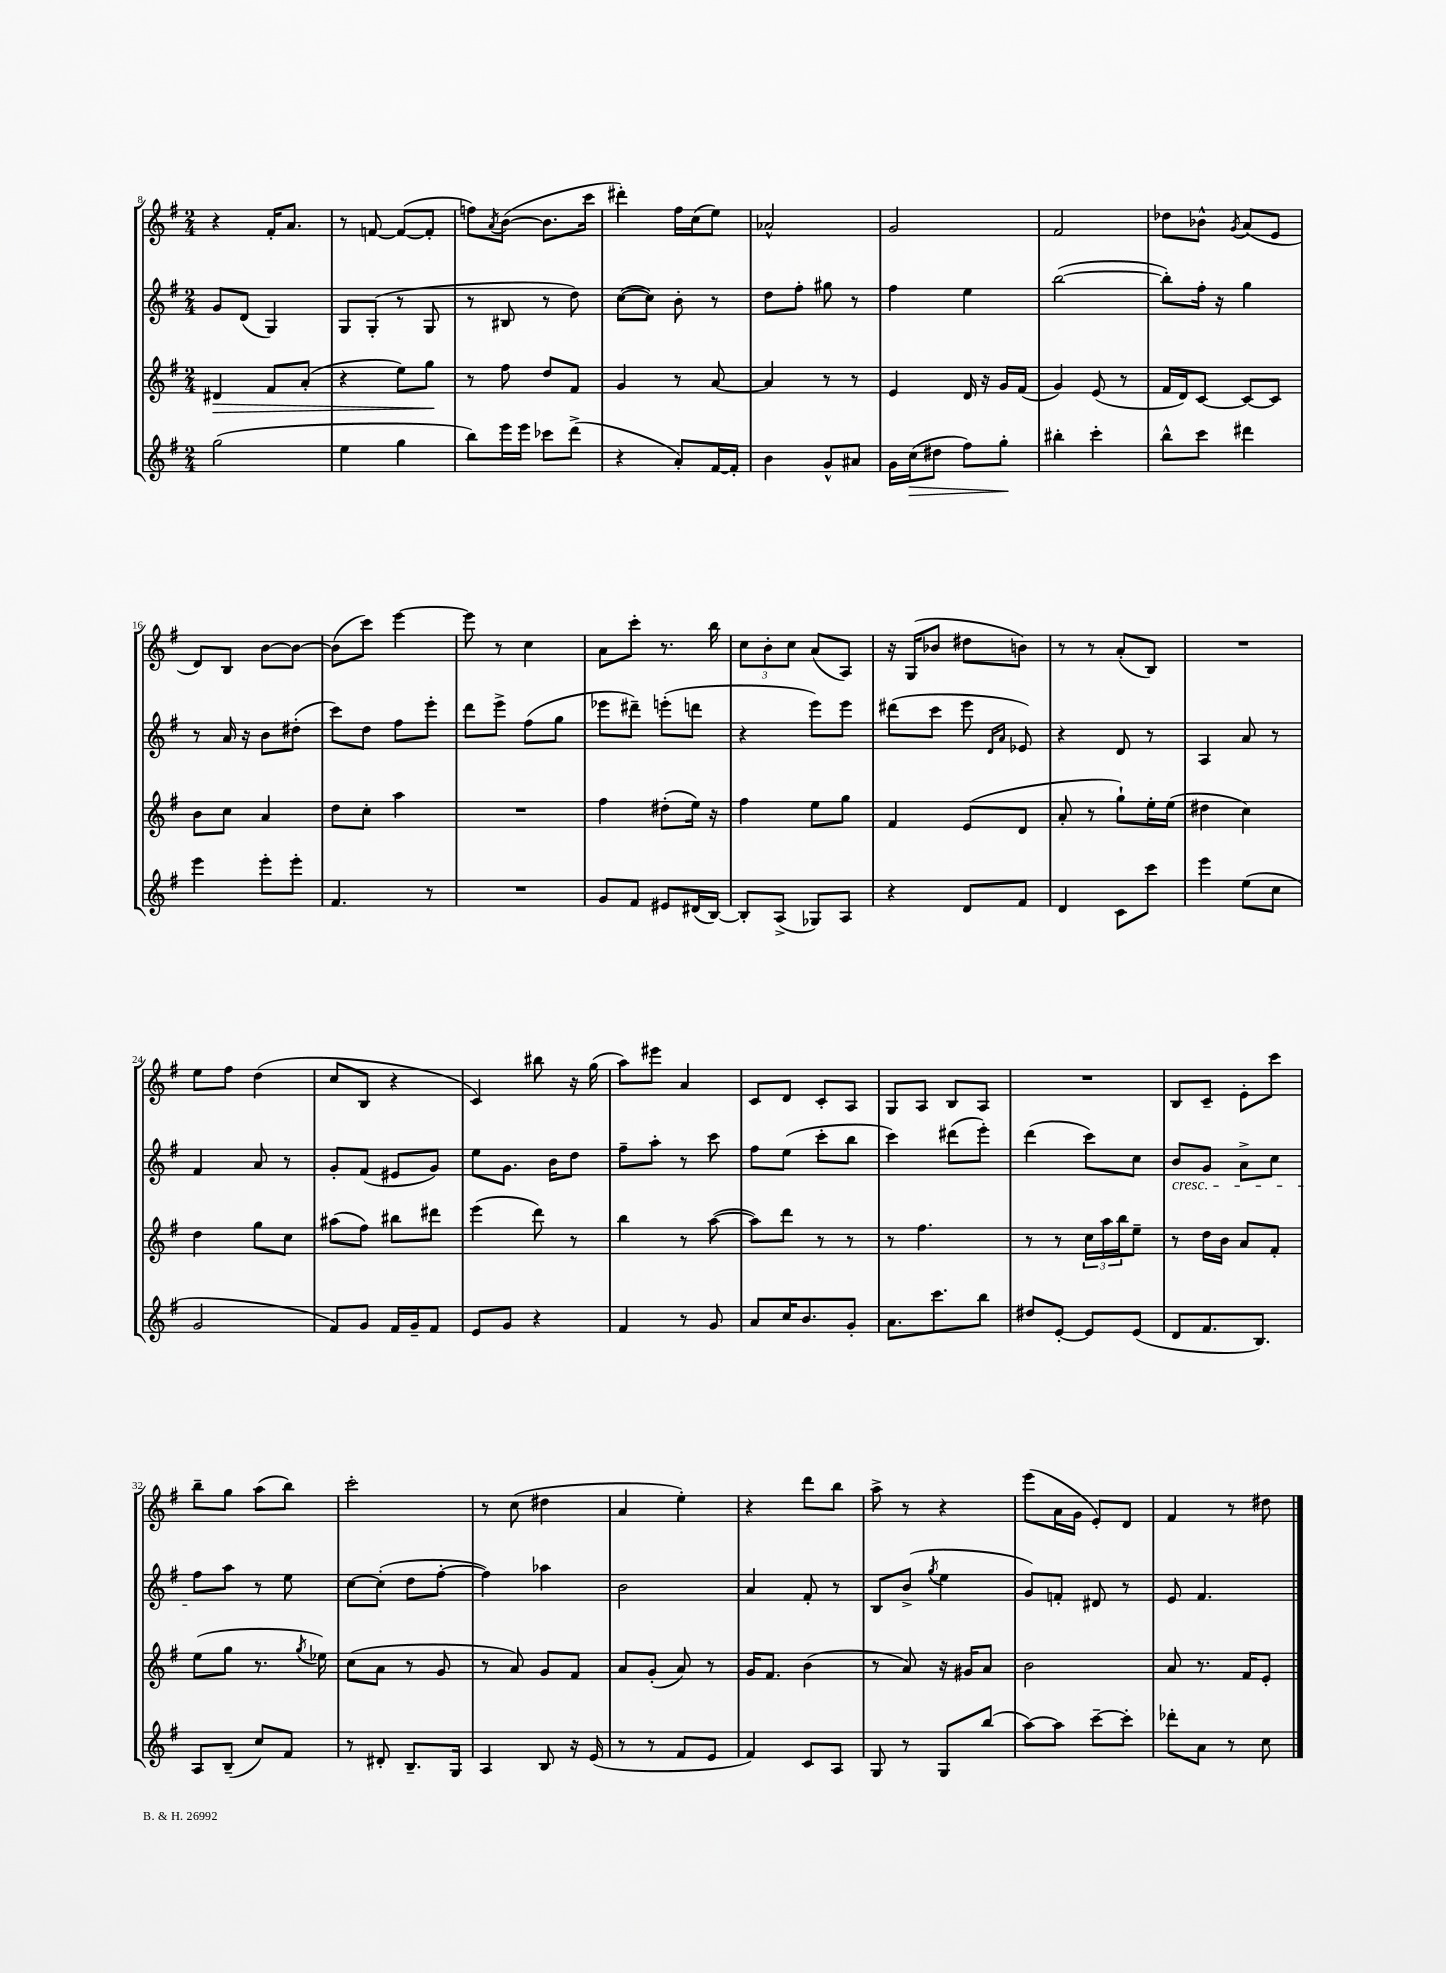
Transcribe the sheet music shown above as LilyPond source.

<<
\new StaffGroup <<
\new Staff = "s0" {
    \clef treble \key g \major \numericTimeSignature \time 2/4
    r4 fis'16-. a'8. |
    r8 f'8~ f'8~( f'8-. |
    f''8) \acciaccatura { a'8 } b'8~( b'8. c'''16 |
    dis'''4-.) fis''16 c''16( e''8) |
    aes'2-^ |
    g'2 |
    fis'2 |
    des''8 bes'8-^ \acciaccatura { g'8 } a'8( e'8 |
    d'8) b8 b'8~ b'8~ |
    b'8( c'''8) e'''4~ |
    e'''8 r8 c''4 |
    a'8 c'''8-. r8. b''16 |
    \tuplet 3/2 { c''8 b'8-. c''8 } a'8( a8) |
    r16 g16( bes'8 dis''8 b'8) |
    r8 r8 a'8-.( b8) |
    R2 |
    e''8 fis''8 d''4( |
    c''8 b8 r4 |
    c'4) bis''8 r16 g''16( |
    a''8) eis'''8 a'4 |
    c'8 d'8 c'8-. a8 |
    g8 a8 b8 a8 |
    R2 |
    b8 c'8-- e'8-. c'''8 |
    b''8-- g''8 a''8( b''8) |
    c'''2-. |
    r8 c''8( dis''4 |
    a'4 e''4-.) |
    r4 d'''8 b''8 |
    a''8-> r8 r4 |
    e'''8( a'16 g'16 e'8-.) d'8 |
    fis'4 r8 dis''8 \bar "|." |
}
\new Staff = "s1" {
    \clef treble \key g \major \numericTimeSignature \time 2/4
    g'8 d'8( g4) |
    g8 g8-.( r8 g8 |
    r8 bis8 r8 d''8) |
    c''8~( c''8) b'8-. r8 |
    d''8 fis''8-. gis''8 r8 |
    fis''4 e''4 |
    b''2~( |
    b''8-.) fis''16-. r16 g''4 |
    r8 a'16 r16 b'8 dis''8-.( |
    c'''8) d''8 fis''8 e'''8-. |
    d'''8 e'''8-> fis''8( g''8 |
    ees'''8 dis'''8--) e'''8-.( d'''8 |
    r4 e'''8) e'''8 |
    dis'''8( c'''8 e'''8 \grace { d'16 a'16 } ees'8) |
    r4 d'8 r8 |
    a4 a'8 r8 |
    fis'4 a'8 r8 |
    g'8-. fis'8( eis'8 g'8) |
    e''8 g'8. b'16 d''8 |
    fis''8-- a''8-. r8 c'''8 |
    fis''8 e''8( c'''8-. b''8 |
    c'''4) dis'''8( e'''8-.) |
    d'''4( c'''8) c''8 |
    b'8\cresc g'8 a'8-> c''8 |
    fis''8\! a''8 r8 e''8 |
    c''8~ c''8-.( d''8 fis''8~-. |
    fis''4) aes''4 |
    b'2 |
    a'4 fis'8-. r8 |
    b8 b'8->( \acciaccatura { g''8 } e''4 |
    g'8) f'8-. dis'8 r8 |
    e'8 fis'4. \bar "|." |
}
\new Staff = "s2" {
    \clef treble \key g \major \numericTimeSignature \time 2/4
    dis'4\> fis'8 a'8-.( |
    r4 e''8) g''8\! |
    r8 fis''8 d''8 fis'8 |
    g'4 r8 a'8~ |
    a'4 r8 r8 |
    e'4 d'16 r16 g'16 fis'16( |
    g'4) e'8( r8 |
    fis'16 d'16) c'8~ c'8~ c'8 |
    b'8 c''8 a'4 |
    d''8 c''8-. a''4 |
    R2 |
    fis''4 dis''8-.( e''16) r16 |
    fis''4 e''8 g''8 |
    fis'4 e'8( d'8 |
    a'8-. r8 g''8-!) e''16-. e''16( |
    dis''4 c''4) |
    d''4 g''8 c''8 |
    ais''8( fis''8) bis''8 dis'''8 |
    e'''4( d'''8) r8 |
    b''4 r8 a''8~( |
    a''8) d'''8 r8 r8 |
    r8 fis''4. |
    r8 r8 \tuplet 3/2 { c''16 a''16 b''16 } e''8-- |
    r8 d''16 b'16 a'8 fis'8-. |
    e''8( g''8 r8. \acciaccatura { g''8 } ees''16) |
    c''8( a'8 r8 g'8 |
    r8 a'8) g'8 fis'8 |
    a'8 g'8-.( a'8) r8 |
    g'16 fis'8. b'4( |
    r8 a'8) r16 gis'16 a'8 |
    b'2 |
    a'8 r8. fis'16 e'8-. \bar "|." |
}
\new Staff = "s3" {
    \clef treble \key g \major \numericTimeSignature \time 2/4
    g''2( |
    e''4 g''4 |
    b''8) e'''16 e'''16 ces'''8 d'''8->( |
    r4 a'8-.) fis'16~ fis'16-. |
    b'4 g'8-^ ais'8 |
    g'16 c''16\>( dis''8 fis''8) g''8-.\! |
    bis''4-. c'''4-. |
    b''8-^ c'''8 dis'''4 |
    e'''4 e'''8-. e'''8-. |
    fis'4. r8 |
    R2 |
    g'8 fis'8 eis'8 dis'16( b16~) |
    b8-. a8->( ges8) a8 |
    r4 d'8 fis'8 |
    d'4 c'8 c'''8 |
    e'''4 e''8( c''8 |
    g'2 |
    fis'8) g'8 fis'16 g'16-- fis'8 |
    e'8 g'8 r4 |
    fis'4 r8 g'8 |
    a'8 c''16 b'8. g'8-. |
    a'8. c'''8. b''8 |
    dis''8 e'8~-. e'8 e'8( |
    d'8 fis'8. b8.) |
    a8 b8--( c''8) fis'8 |
    r8 dis'8-. b8.-- g16 |
    a4 b8 r16 e'16( |
    r8 r8 fis'8 e'8 |
    fis'4) c'8 a8 |
    g8 r8 g8 b''8( |
    a''8~) a''8 c'''8~-- c'''8-. |
    des'''8-. a'8 r8 c''8 \bar "|." |
}
>>
>>
\layout { \context { \Score currentBarNumber = #8 } }
